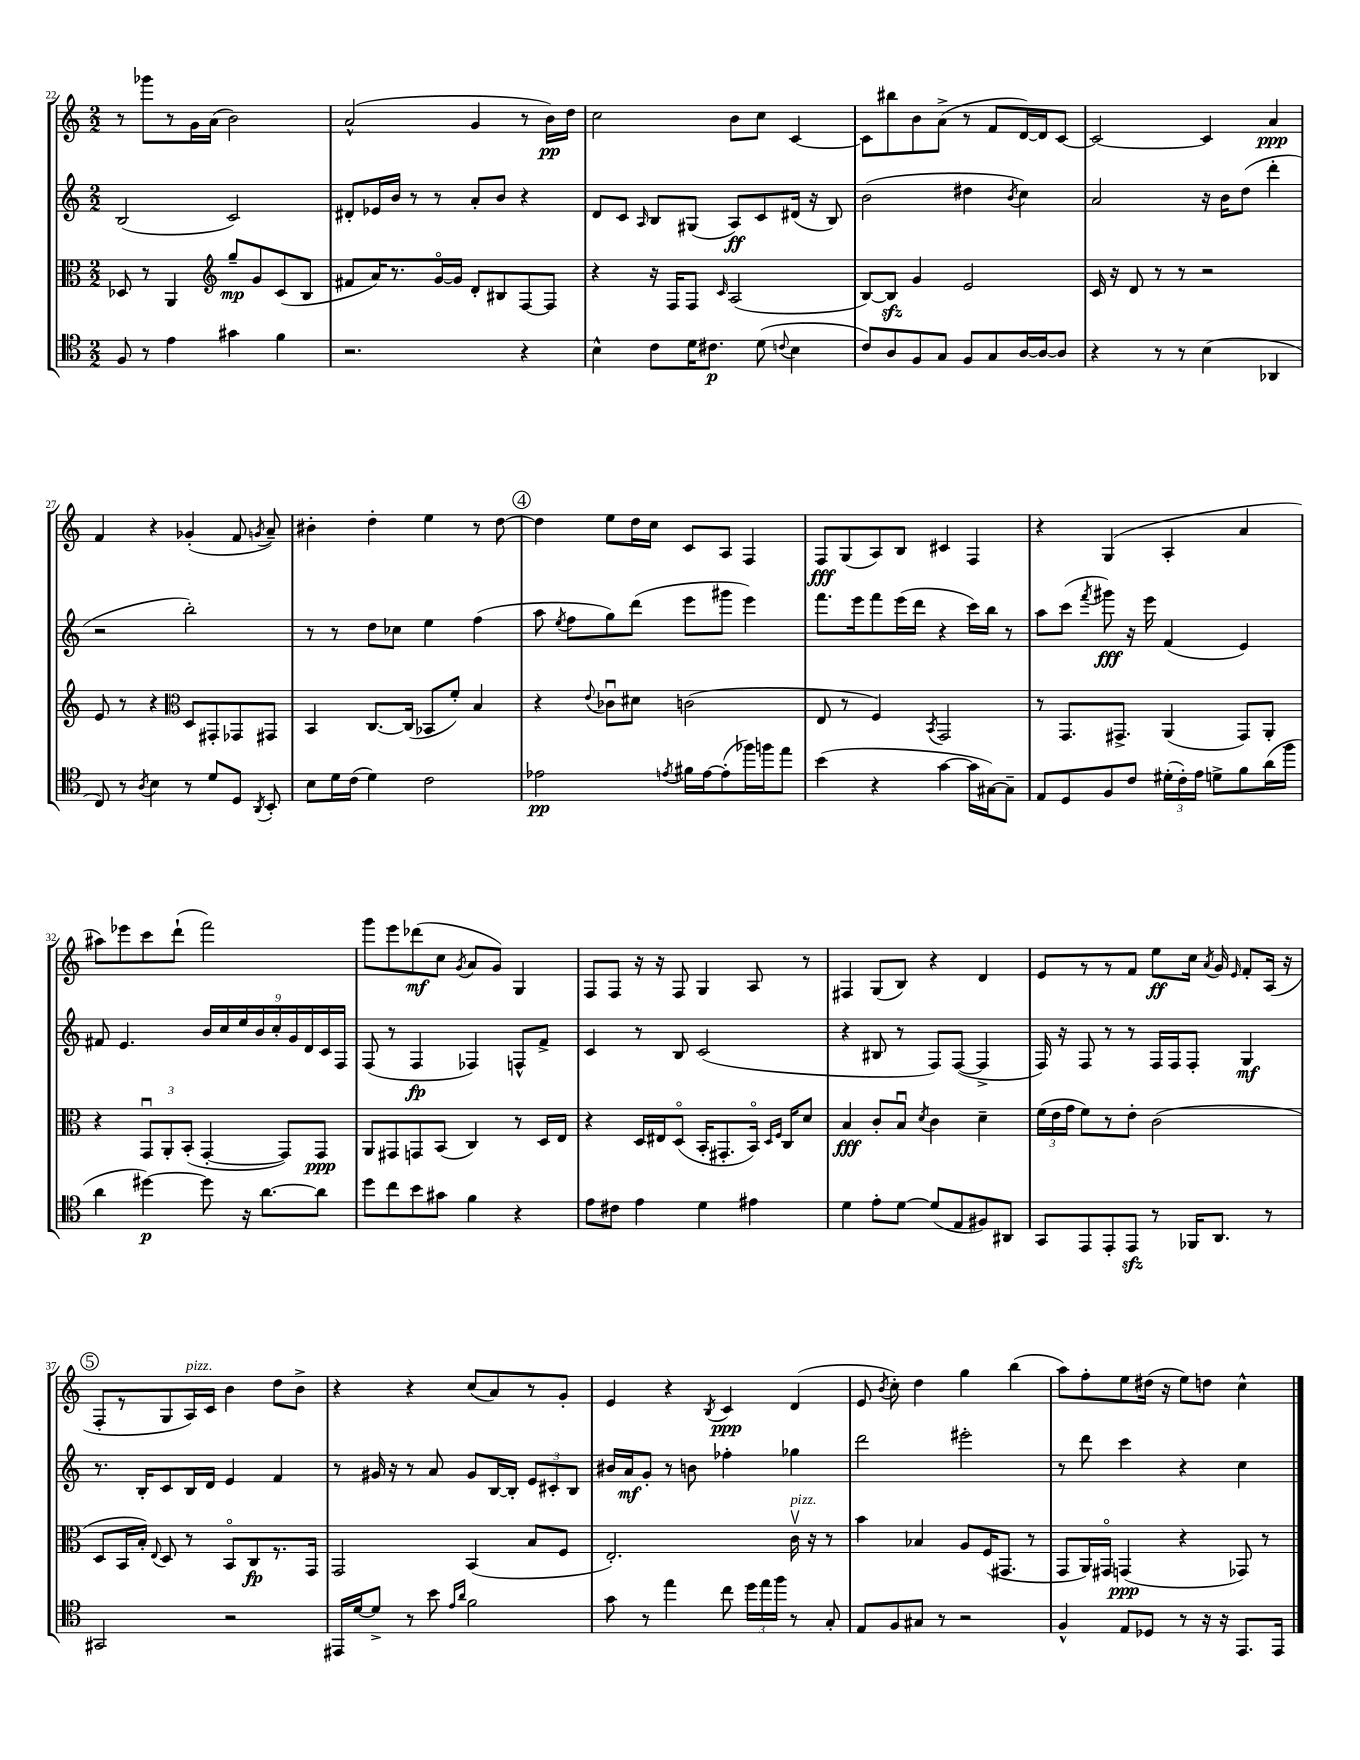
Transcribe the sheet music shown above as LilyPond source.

<<
\new StaffGroup <<
\new Staff = "s0" {
    \clef treble \key c \major \numericTimeSignature \time 2/2
    \autoBeamOff r8 ges'''8[ r8 g'16 a'16]( b'2) |
    a'2-^( g'4 r8 b'16[\pp) d''16] |
    c''2 b'8[ c''8] c'4~ |
    c'8[ bis''8 b'8 a'8]->( r8 f'8[ d'16~) d'16 c'8]~ |
    c'2~ c'4 a'4\ppp |
    f'4 r4 ges'4-.( f'8 \acciaccatura { g'8 } a'8--) |
    bis'4-. d''4-. e''4 r8 d''8~ |
    \mark \markup { \circle "4" } d''4 e''8[ d''16 c''16] c'8[ a8] f4 |
    f8[\fff g8( a8) b8] cis'4 f4 |
    r4 g4( a4-. a'4 |
    ais''8[) ees'''8 c'''8 d'''8]-!( f'''2) |
    g'''8[ e'''8 des'''8\mf( c''8] \acciaccatura { g'8 } a'8[ g'8]) g4 |
    f8[ f8] r16 r16 f8 g4 a8 r8 |
    fis4 g8[( b8]) r4 d'4 |
    e'8[ r8 r8 f'8] e''8[\ff c''16] \acciaccatura { a'8 } g'16 \grace { e'16 } f'8[-. a16]( r16 |
    \mark \markup { \circle "5" } f8[-. r8 g8 a16^\markup { \italic "pizz." }) c'16] b'4 d''8[ b'8]-> |
    r4 r4 c''8[( a'8) r8 g'8]-. |
    e'4 r4 \acciaccatura { b8 } c'4\ppp d'4( |
    e'8 \acciaccatura { b'8 } c''8-.) d''4 g''4 b''4( |
    a''8[) f''8-. e''8 dis''16]( r16 e''8[) d''8] c''4-^ \bar "|." |
}
\new Staff = "s1" {
    \clef treble \key c \major \numericTimeSignature \time 2/2
    \autoBeamOff b2( c'2) |
    dis'8[-. ees'16 b'16] r8 r8 a'8[-. b'8] r4 |
    d'8[ c'8] \grace { a16 } b8[ gis8]( a8[\ff) c'8 dis'16]( r16 b8) |
    b'2( dis''4 \acciaccatura { b'8 } c''4) |
    a'2 r16 b'16[ d''8]( d'''4-. |
    r2 b''2-.) |
    r8 r8 d''8[ ces''8] e''4 f''4( |
    \mark \markup { \circle "4" } a''8 \acciaccatura { e''8 } f''8[ g''8) d'''8]( e'''8[ gis'''8] e'''4) |
    f'''8.[ e'''16 f'''8 e'''16( d'''16] r4 c'''16[) b''16] r8 |
    a''8[ c'''8]( \acciaccatura { f'''8 } gis'''8\fff) r16 e'''16 f'4( e'4) |
    fis'8 e'4. \tuplet 9/8 { b'16[ c''16 e''16 b'16 c''16-. g'16 d'16 c'16 f16] } |
    f8( r8 f4\fp fes4) f8[-^ f'8]-> |
    c'4 r8 b8 c'2( |
    r4 bis8 r8 f8[) f8]~( f4-> |
    f16) r16 f8 r8 r8 f16[ f16 f8]-. g4\mf |
    \mark \markup { \circle "5" } r8. b16[-. c'8 b16 d'16] e'4 f'4 |
    r8 gis'16 r16 r8 a'8 gis'8[ b16~ b16]-. \tuplet 3/2 { e'8[ cis'8-. b8] } |
    bis'16[ a'16\mf g'8]-. r8 b'8 fes''4-. ges''4 |
    d'''2 eis'''2-. |
    r8 d'''8 c'''4 r4 c''4 \bar "|." |
}
\new Staff = "s2" {
    \clef alto \key c \major \numericTimeSignature \time 2/2
    \autoBeamOff des8 r8 a,4 \clef treble g''8[--\mp g'8 c'8( b8] |
    fis'8[ a'16) r8. g'16~\flageolet g'16] d'8[-. bis8 f8~ f8] |
    r4 r16 f16[ f8] \grace { c'16 } a2( |
    b8[~) b8]\sfz g'4 e'2 |
    c'16 r16 d'8 r8 r8 r2 |
    e'8 r8 r4 \clef alto d8[ gis,8-. ges,8 gis,8] |
    b,4 c8.[~ c16]( bes,8[ f'8]-.) b4 |
    \mark \markup { \circle "4" } r4 \appoggiatura { e'8 } ces'8[\downbow dis'8] c'2( |
    e8 r8 f4) \acciaccatura { b,8 } g,2 |
    r8 g,8.[ gis,8.]-> a,4( gis,8[) a,8]-. |
    r4 \tuplet 3/2 { g,8[\downbow a,8-. b,8]-.( } g,4~-. g,8[) g,8]\ppp |
    a,8[ gis,8 g,8 b,8]( c4) r8 d16[ e16] |
    r4 d16[ eis16 d8]\flageolet( b,16[-. gis,8.-. b,16]\flageolet) \grace { d16[ f16] } c16[ d'8] |
    b4\fff c'8[-. b8]\downbow \acciaccatura { d'8 } c'4 d'4-- |
    \tuplet 3/2 { f'16[( e'16 g'16] } f'8[) r8 e'8]-. c'2( |
    \mark \markup { \circle "5" } d8[ b,16 b16]-.) \appoggiatura { e8 } d8 r8 b,8[\flageolet c8\fp r8. g,16] |
    g,2 b,4( b8[ f8] |
    e2.-.) c'16\upbow^\markup { \italic "pizz." } r16 r8 |
    b'4 bes4 a8[ f16( gis,8.] r8 |
    g,8[ a,16) gis,16]\flageolet g,4\ppp( r4 ges,8) r8 \bar "|." |
}
\new Staff = "s3" {
    \clef tenor \key c \major \numericTimeSignature \time 2/2
    \autoBeamOff f8 r8 e'4 gis'4 f'4 |
    r2. r4 |
    b4-^ c'8[ d'16 cis'8.]\p d'8( \appoggiatura { c'8 } b4 |
    c'8[) a8 f8 g8] f8[ g8 a16~ a16~ a8] |
    r4 r8 r8 b4( aes,4 |
    c8) r8 \acciaccatura { a8 } b4 r8 d'8[ d8] \acciaccatura { a,8 } b,8-. |
    b8[ d'16 c'16]( d'4) c'2 |
    \mark \markup { \circle "4" } ees'2\pp \acciaccatura { e'8 } fis'16[ e'16~ e'8-.( fes''16) f''16 e''8] |
    b'4( r4 g'4~ g'16[ gis16~) gis8]-- |
    e8[ d8 f8 c'8] \tuplet 3/2 { dis'16[-.( c'16-.) e'16] } d'8[-> f'8 a'16( f''16] |
    a'4 dis''4~\p) dis''8 r16 a'8.[~ a'8] |
    d''8[ c''8 b'8 gis'8] f'4 r4 |
    e'8[ cis'8] e'4 d'4 eis'4 |
    d'4 e'8[-. d'8]~ d'8[( e8 fis8) ais,8] |
    g,8[ e,8 e,8-. e,8]\sfz r8 fes,16[ a,8.] r8 |
    \mark \markup { \circle "5" } gis,2 r2 |
    eis,16[ d'16~ d'8]-> r8 b'8 \grace { e'16[ a'16] } f'2 |
    g'8 r8 e''4 c''8 \tuplet 3/2 { d''16[ e''16 f''16] } r8 g8-. |
    e8[ f8 gis8] r8 r2 |
    f4-^ e8[ des8] r8 r16 r16 e,8.[ e,16] \bar "|." |
}
>>
>>
\layout { \context { \Score currentBarNumber = #22 } }
